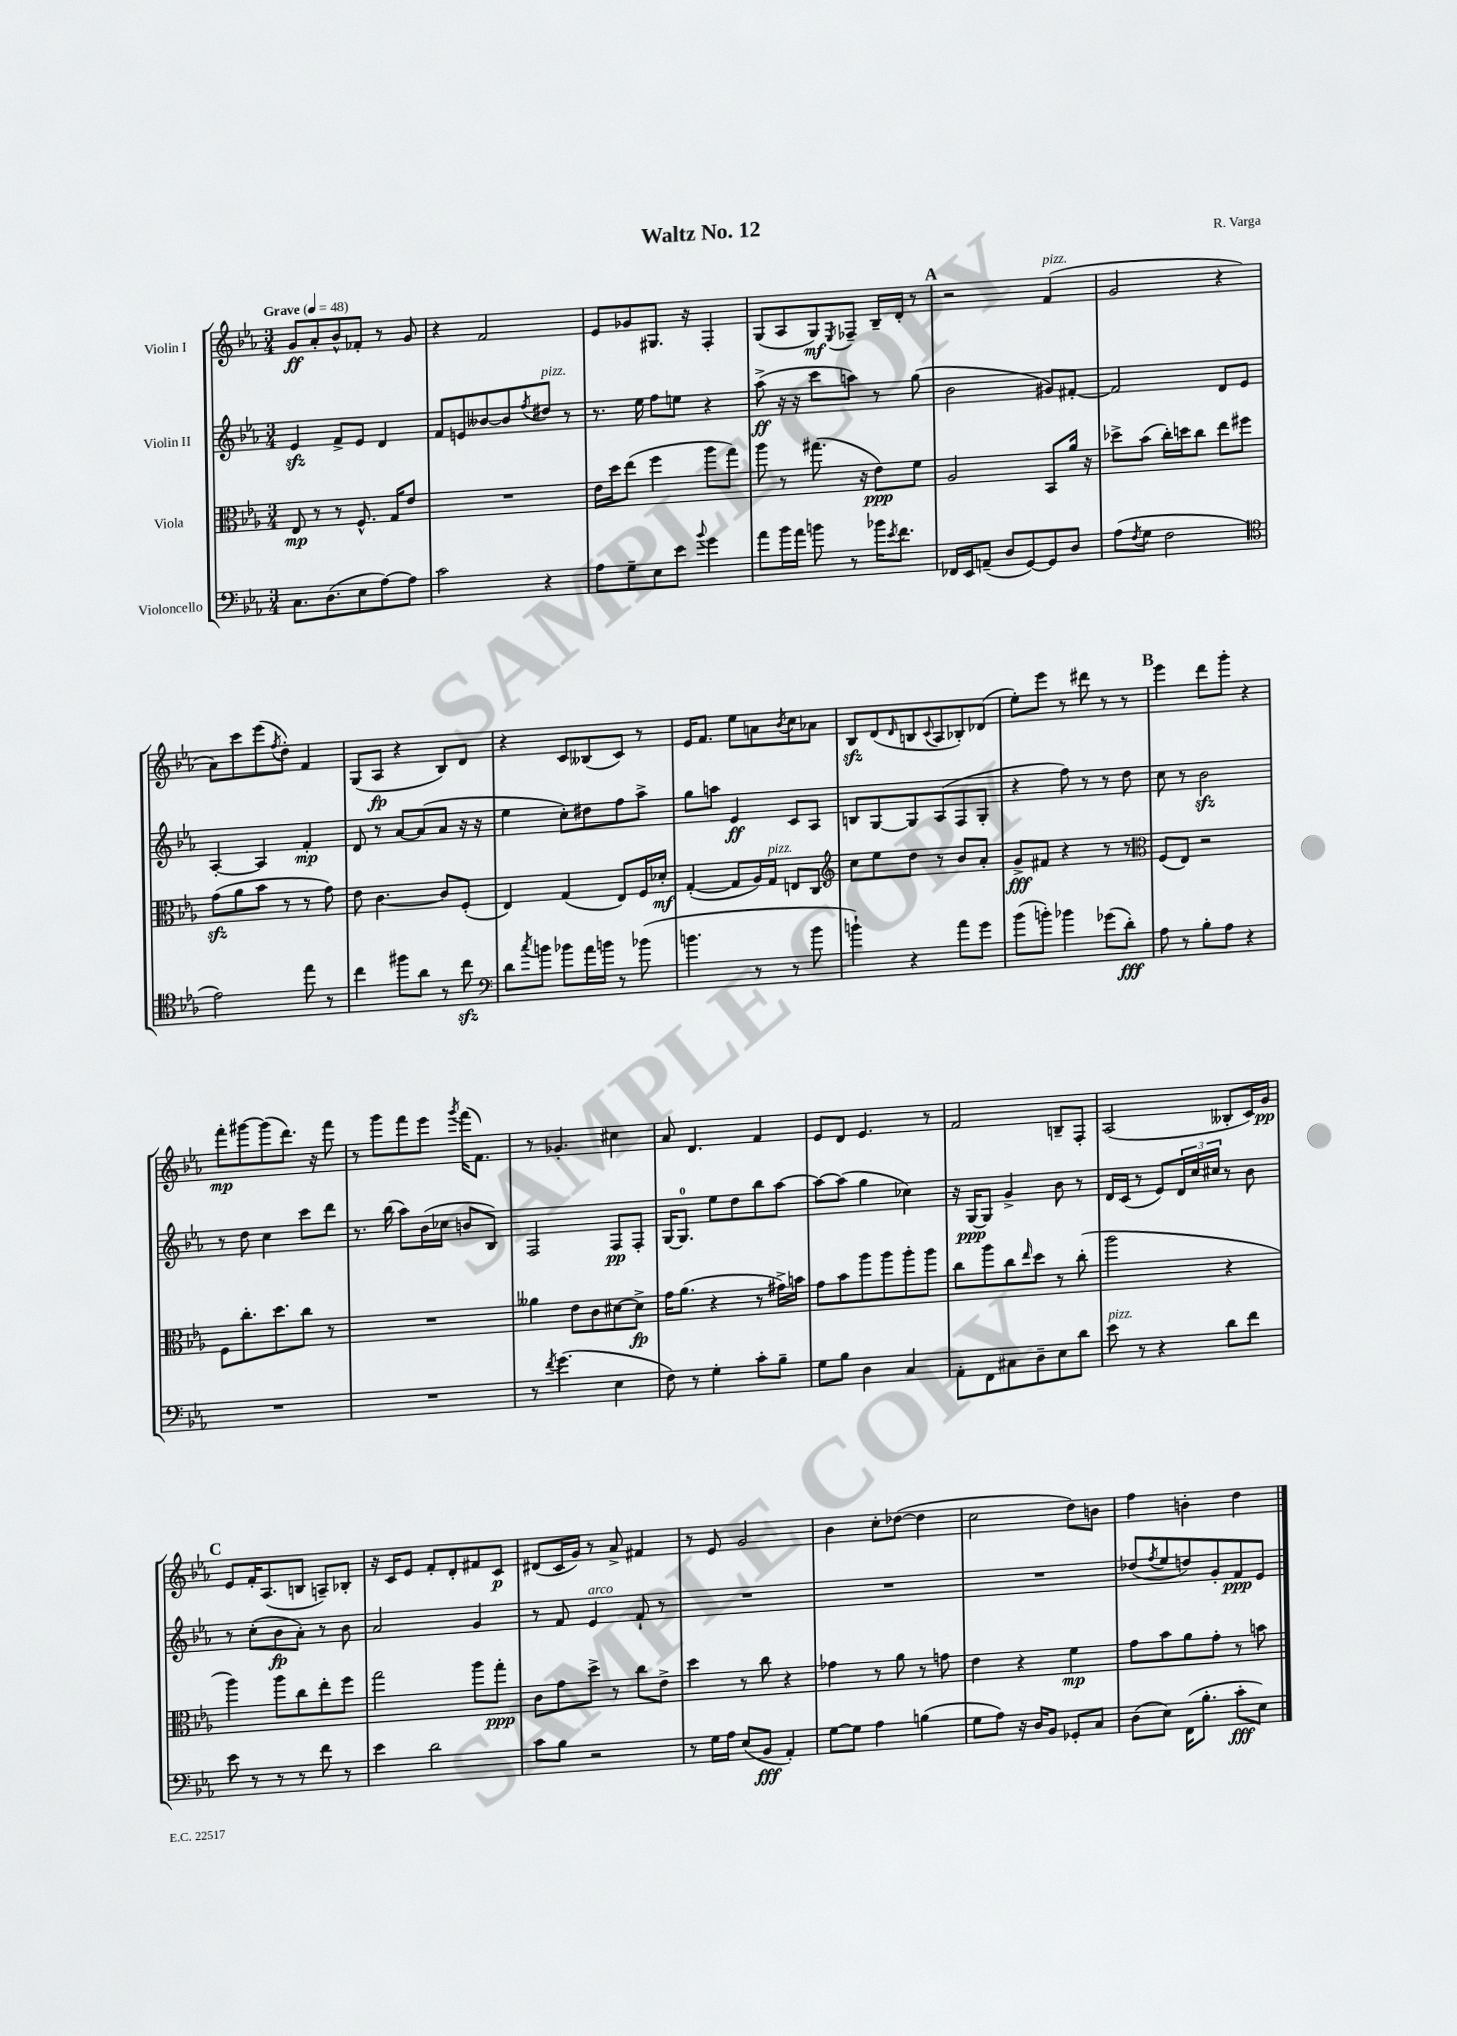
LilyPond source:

\header { title = "Waltz No. 12" composer = "R. Varga" }
<<
\new StaffGroup <<
\new Staff = "s0" \with { instrumentName = "Violin I" } {
    \clef treble \key ees \major \numericTimeSignature \time 3/4 \tempo "Grave" 4 = 48
    g'8\ff aes'8-. bes'8-^ fes'8-. r8 g'8 |
    r4 f'2 |
    ees'8 ges'8 gis8. r16 f4-. |
    g8( aes8 g8\mf) \acciaccatura { ees8 } fes8-- bes16-- d'16-. r8 |
    \mark \markup { \bold "A" } r2 f'4^\markup { \italic "pizz." }( |
    g'2 r4 |
    aes'8) c'''8 ees'''8( \acciaccatura { f''8 } d''8-.) f'4 |
    g8( aes8\fp r4 bes8) d'8 |
    r4 c'8 beses8( c'8) r8 |
    ees'16 f'8. ees''8 a'8 \acciaccatura { bes'8 } c''8 aes'8 |
    bes8\sfz d'8( \grace { d'16 } b8 \appoggiatura { c'8 } aes8 bes8-.) des'8( |
    ees''8-.) ees'''8 r8 dis'''8 r8 r8 |
    \mark \markup { \bold "B" } ees'''4 d'''8 g'''8-. r4 |
    f'''8-.\mp gis'''8~ gis'''8( d'''8.) r16 f'''8 |
    r8 g'''8 f'''8 ees'''8 \acciaccatura { g'''8 } f'''16( f'8.) |
    r8 ges'4.-. cis''4 |
    aes'8 d'4. f'4 |
    ees'8 d'8 ees'4. r8 |
    f'2 b8-- f8-. |
    aes2( beses8-. c'16) g'16\pp |
    \mark \markup { \bold "C" } ees'8 f'16-. aes8.( b8 a8--) bes8-. |
    r16 c'16 ees'8 f'8-. d'8-. fis'8 c'8\p |
    dis'8( c'16 g'16) r8 aes'8-> fis'4 |
    r8 ees'8 g'2 |
    bes'4 c''8-. des''8~( des''4 |
    c''2 d''8) b'8 |
    f''4 b'4-. d''4 \bar "|." |
}
\new Staff = "s1" \with { instrumentName = "Violin II" } {
    \clef treble \key ees \major \numericTimeSignature \time 3/4
    ees'4\sfz f'8-> ees'8 d'4 |
    f'8 e'8 beses'8~ beses'8 \acciaccatura { f''8 } dis''8^\markup { \italic "pizz." } r8 |
    r8. ees''16 f''8 e''8 r4 |
    aes''8->\ff( r16 r16 c'''8 a''8) r8 g''8( |
    \mark \markup { \bold "A" } bes'2 gis'8) fis'8~-. |
    fis'2 d'8 ees'8 |
    aes4~-. aes4 f'4-.\mp |
    d'8 r8 aes'8~ aes'8( aes'8 r16 r16 |
    ees''4 c''8-.) dis''8 f''8 aes''8-> |
    g''8 a''8 ees'4\ff c'8 aes8 |
    b8 g8~ g8 aes8( f8 g8-. |
    r4 f''8) r8 r8 d''8 |
    \mark \markup { \bold "B" } c''8 r8 bes'2\sfz |
    r8 d''8 c''4 c'''8 d'''8 |
    r8. bes''16( aes''8) bes'16( ces''16 b'8 bes8) |
    f2 f8\pp f8-. |
    g16~ g8.-0 ees''8 d''8 bes''8 aes''8~ |
    aes''8~ aes''8( g''4 ces''4) |
    r16 g16~\ppp g8 g'4-> bes'8 r8 |
    d'16 c'16( r8 ees'8) \tuplet 3/2 { d'16 c''16 cis''16 } r8 bes'8 |
    \mark \markup { \bold "C" } r8 c''8-.( bes'8\fp aes'8-.) r8 bes'8 |
    aes'2 g'4 |
    r8 f'8 ees'4^\markup { \italic "arco" } f'8-! r8 |
    R2. |
    R2. |
    R2. |
    des''8( \acciaccatura { f''8 } ees''8 d''8) g'8-. f'8\ppp ees'8 \bar "|." |
}
\new Staff = "s2" \with { instrumentName = "Viola" } {
    \clef alto \key ees \major \numericTimeSignature \time 3/4
    ees8\mp r8 r8 f8.-^ g16 ees'8 |
    R2. |
    ees'16 d''16 ees''8( f''4 aes''8 g''8) |
    aes''8 r8 gis''8.( r16 ees'8\ppp) f'8 |
    \mark \markup { \bold "A" } aes2 bes,8 aes'16 r16 |
    des''8-> bes'8( c''16-.) d''16 c''8 ees''8 fis''8 |
    g'8\sfz( aes'8 bes'8 r8 r8 g'8) |
    ees'8 c'4.~ c'8 f8-.( |
    ees4) g4( ees8) f16 des'16-.\mf |
    g4~-.( g8 aes16) g16^\markup { \italic "pizz." } e8 c8 |
    \clef treble c''8 ees''8 d''8 r8 bes'8 aes'8-. |
    g'8->\fff fis'8 r4 r8 r8 |
    \mark \markup { \bold "B" } \clef alto f8( ees8) r2 |
    f8 c''8.-. d''8. c''8 r8 |
    R2. |
    aeses'4 ees'8 c'8 dis'8~ dis'8->\fp |
    g'16 aes'8.( r4 r8 gis'16->) b'16 |
    g'8 bes'8 aes''8 aes''8 aes''8-. aes''8 |
    c''8 aes''8 c''8 \grace { ees''16 } d''8 r8 c''8-.( |
    aes''2 r4 |
    \mark \markup { \bold "C" } aes''4) aes''8 c''8 ees''8-. f''8 |
    g''2 aes''8 g''8-.\ppp |
    c'8 g'8 d''8-> r8 c''8 ees'8-> |
    d''4 r8 c''8 r4 |
    ges'4 r8 aes'8 r8 g'8 |
    ees'4 r4 f'4\mp |
    g'8 bes'8 aes'8 g'8-. r8 b'8 \bar "|." |
}
\new Staff = "s3" \with { instrumentName = "Violoncello" } {
    \clef bass \key ees \major \numericTimeSignature \time 3/4
    c8. d8.( ees8 aes8~) aes8 |
    c'2 r4 |
    aes8 g8-- ees8 ees'8 \appoggiatura { bes'8 } g'4 |
    aes'8 bes'16 aes'16 b'8 r8 bes'16 \acciaccatura { ees'8 } f'8. |
    \mark \markup { \bold "A" } fes,16 ees,16 a,8--( d8 g,8~) g,8 d8 |
    aes8( \acciaccatura { f8 } g8 f2 |
    \clef tenor ees'2) ees''8 r8 |
    c''4 fis''8 aes'8 r8 c''8\sfz |
    \clef bass d'8 \acciaccatura { c''8 } b'8 bes'8 aes'16 b'16 r8 bes'8( |
    b'4. r8 r8 b'8 |
    b'4-!) r4 aes'8 g'8 |
    bes'8( b'8-.) bes'4 ges'8( d'8-.\fff) |
    \mark \markup { \bold "B" } aes8 r8 bes8-. aes8 r4 |
    R2. |
    R2. |
    r8 \acciaccatura { f'8 } g'4.( ees4 |
    f8) r8 g4-. c'8-. bes8-- |
    g8 bes8 d4 c4 |
    aes,8-. f,8 cis8 d8-- ees8 d'8 |
    ees'8^\markup { \italic "pizz." } r8 r4 d'8 f'8 |
    \mark \markup { \bold "C" } ees'8 r8 r8 r8 f'8 r8 |
    ees'4 d'2 |
    c'8 bes8 r2 |
    r8 g16 aes16 ees8( bes,8\fff aes,4-.) |
    g8~ g8 aes4 b4( |
    g8 aes8) r16 d16 bes,8 ges,8-. c8 |
    d8( ees8) f,16( bes8.-. c'8-.\fff ees8) \bar "|." |
}
>>
>>
\layout { \context { \Score \remove "Bar_number_engraver" } }
